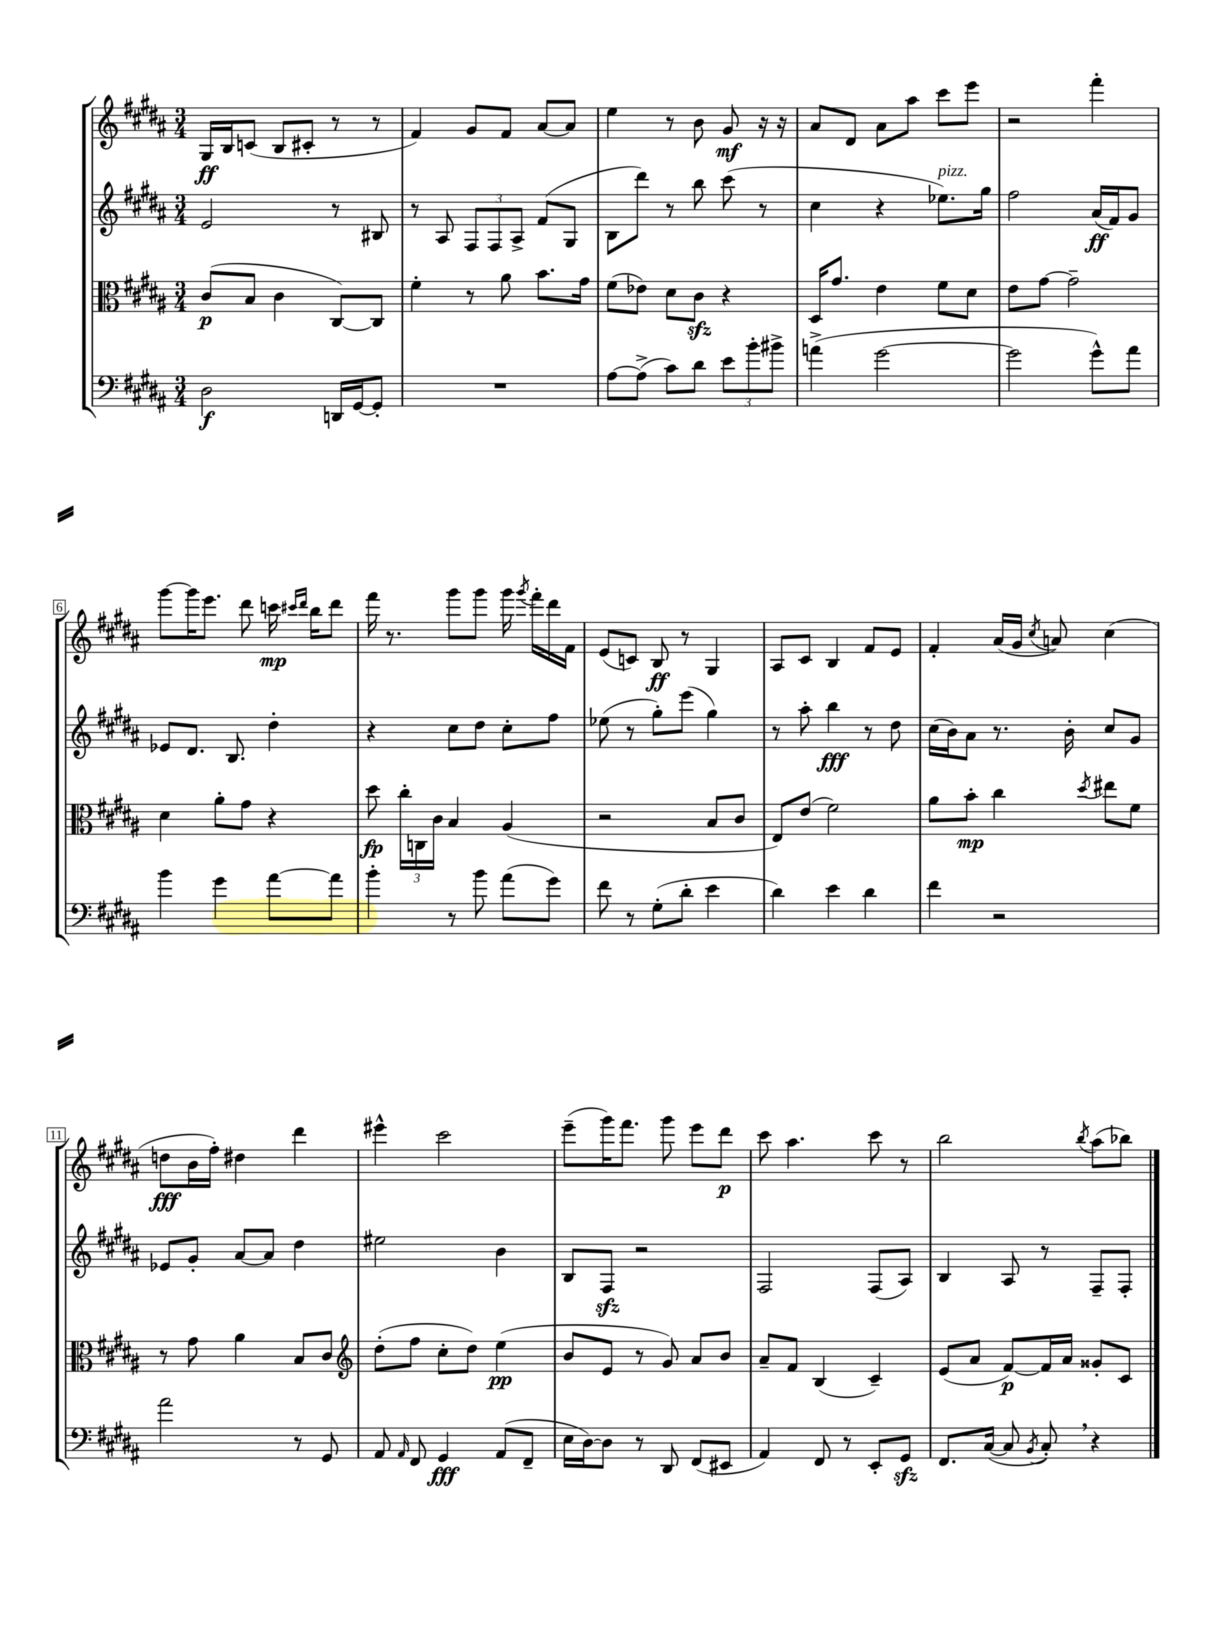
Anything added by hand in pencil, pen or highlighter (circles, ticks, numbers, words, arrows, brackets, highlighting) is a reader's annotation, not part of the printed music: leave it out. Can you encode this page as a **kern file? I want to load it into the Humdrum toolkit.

**kern	**kern	**kern	**kern
*staff4	*staff3	*staff2	*staff1
*clefF4	*clefC3	*clefG2	*clefG2
*k[f#c#g#d#a#]	*k[f#c#g#d#a#]	*k[f#c#g#d#a#]	*k[f#c#g#d#a#]
*M3/4	*M3/4	*M3/4	*M3/4
2D#	(8c#	2e	16G#
.	.	.	16B
.	8B	.	(8c
.	4c#	.	8B
.	.	.	8c#'
16DD	[8C#)	8r	8r
[16GG#	.	.	.
8GG#']	8C#]	8B#	8r
=	=	=	=
2.r	4f#'	8r	4f#)
.	.	8A#	.
.	8r	12F#	8g#
.	.	12F#	.
.	8a#	.	8f#
.	.	12A#^	.
.	8.b	(8f#	[8a#
.	.	8G#	8a#]
.	16g#	.	.
=	=	=	=
[8A#	(8f#	8B	4ee
(8A#^]	8e-)	8ddd#)	.
8c#)	8d#	8r	8r
8d#	8c#	8bb	8b
12e	4r	(8ccc#	8g#
12b'	.	.	.
.	.	8r	16r
12b#^	.	.	.
.	.	.	16r
=	=	=	=
(4a^	16D#	4cc#	8a#
.	8.g#	.	.
.	.	.	8d#
[2g#	4e	4r	8a#
.	.	.	8aa#
.	8f#	8.ee-)	8ccc#
.	8d#	.	8eee
.	.	16gg#	.
=	=	=	=
2g#]	8e	2ff#	2r
.	[8g#	.	.
.	2g#~]	.	.
8g#^^)	.	(16a#	4fff#'
.	.	16f#)	.
8a#	.	8g#	.
=	=	=	=
4b	4d#	8e-	[8ggg#
.	.	8.d#	16ggg#]
.	.	.	8.eee
4g#	8a#'	.	.
.	.	8.B	.
.	8g#	.	8ddd#
[8a#	4r	4dd#'	16ccc
.	.	.	16qqccc#
.	.	.	16qqddd#
.	.	.	16bb
8a#]	.	.	8ddd#
=	=	=	=
4b'	8dd#	4r	16fff#
.	.	.	8.r
.	24cc#'	.	.
.	24C	.	.
.	24c#	.	.
8r	4B	8cc#	8ggg#
8b	.	8dd#	8ggg#
(8a#	(4A#	8cc#'	16ggg#
.	.	.	8qggg#
.	.	.	16fff#'
8g#)	.	8ff#	16ddd#
.	.	.	16f#
=	=	=	=
8f#	2r	(8ee-	(8e
8r	.	8r	8c)
(8G#'	.	8gg#')	8B
8d#'	.	(8eee	8r
4e	8B	4gg#)	4G#
.	8c#	.	.
=	=	=	=
4d#)	8E)	8r	8A#
.	(8e	8aa#'	8c#
4e	2f#)	4bb	4B
4d#	.	8r	8f#
.	.	8dd#	8e
=	=	=	=
4f#	8a#	(16cc#	4f#'
.	.	16b)	.
.	8b'	8a#	.
2r	4cc#	8.r	(16a#
.	.	.	16g#
.	.	.	8qcc#
.	.	.	8a)
.	.	16b'	.
.	8qdd#	.	.
.	8ee#	8cc#	(4cc#
.	8f#	8g#	.
=	=	=	=
2a#	8r	8e-	8dd
.	8g#	8g#'	16b
.	.	.	16ff#')
.	4a#	[8a#	4dd#
.	.	8a#]	.
8r	8B	4dd#	4ddd#
8GG#	8c#	.	.
=	=	=	=
*	*clefG2	*	*
8AA#	(8dd#'	2ee#	4eee#^^
16qqAA#	.	.	.
8FF#	8ff#	.	.
4GG#	8cc#'	.	2ccc#
.	8dd#)	.	.
(8AA#	(4ee	4b	.
8FF#~	.	.	.
=	=	=	=
16E	8b	8B	(8eee~
[16D#)	.	.	.
8D#]	8e	8F#	16ggg#)
.	.	.	8.fff#
8r	8r	2r	.
8DD#	8g#)	.	8ggg#
(8FF#	8a#	.	8eee
8EE#	8b	.	8ddd#
=	=	=	=
4AA#)	8a#~	2F#	8ccc#
.	8f#	.	4.aa#
8FF#	(4B	.	.
8r	.	.	.
8EE'	4c#~)	(8F#	8ccc#
8GG#	.	8A#)	8r
=	=	=	=
8.FF#	(8e	4B	2bb
.	8a#	.	.
([16C#	.	.	.
8C#]	[8f#)	8A#	.
8qBB	.	.	.
8C#')	16f#]	8r	.
.	16a#	.	.
.	.	.	8qbb
4r	8g##'	8F#~	(8aa#
.	8c#	8F#'	8bb-)
==	==	==	==
*-	*-	*-	*-
